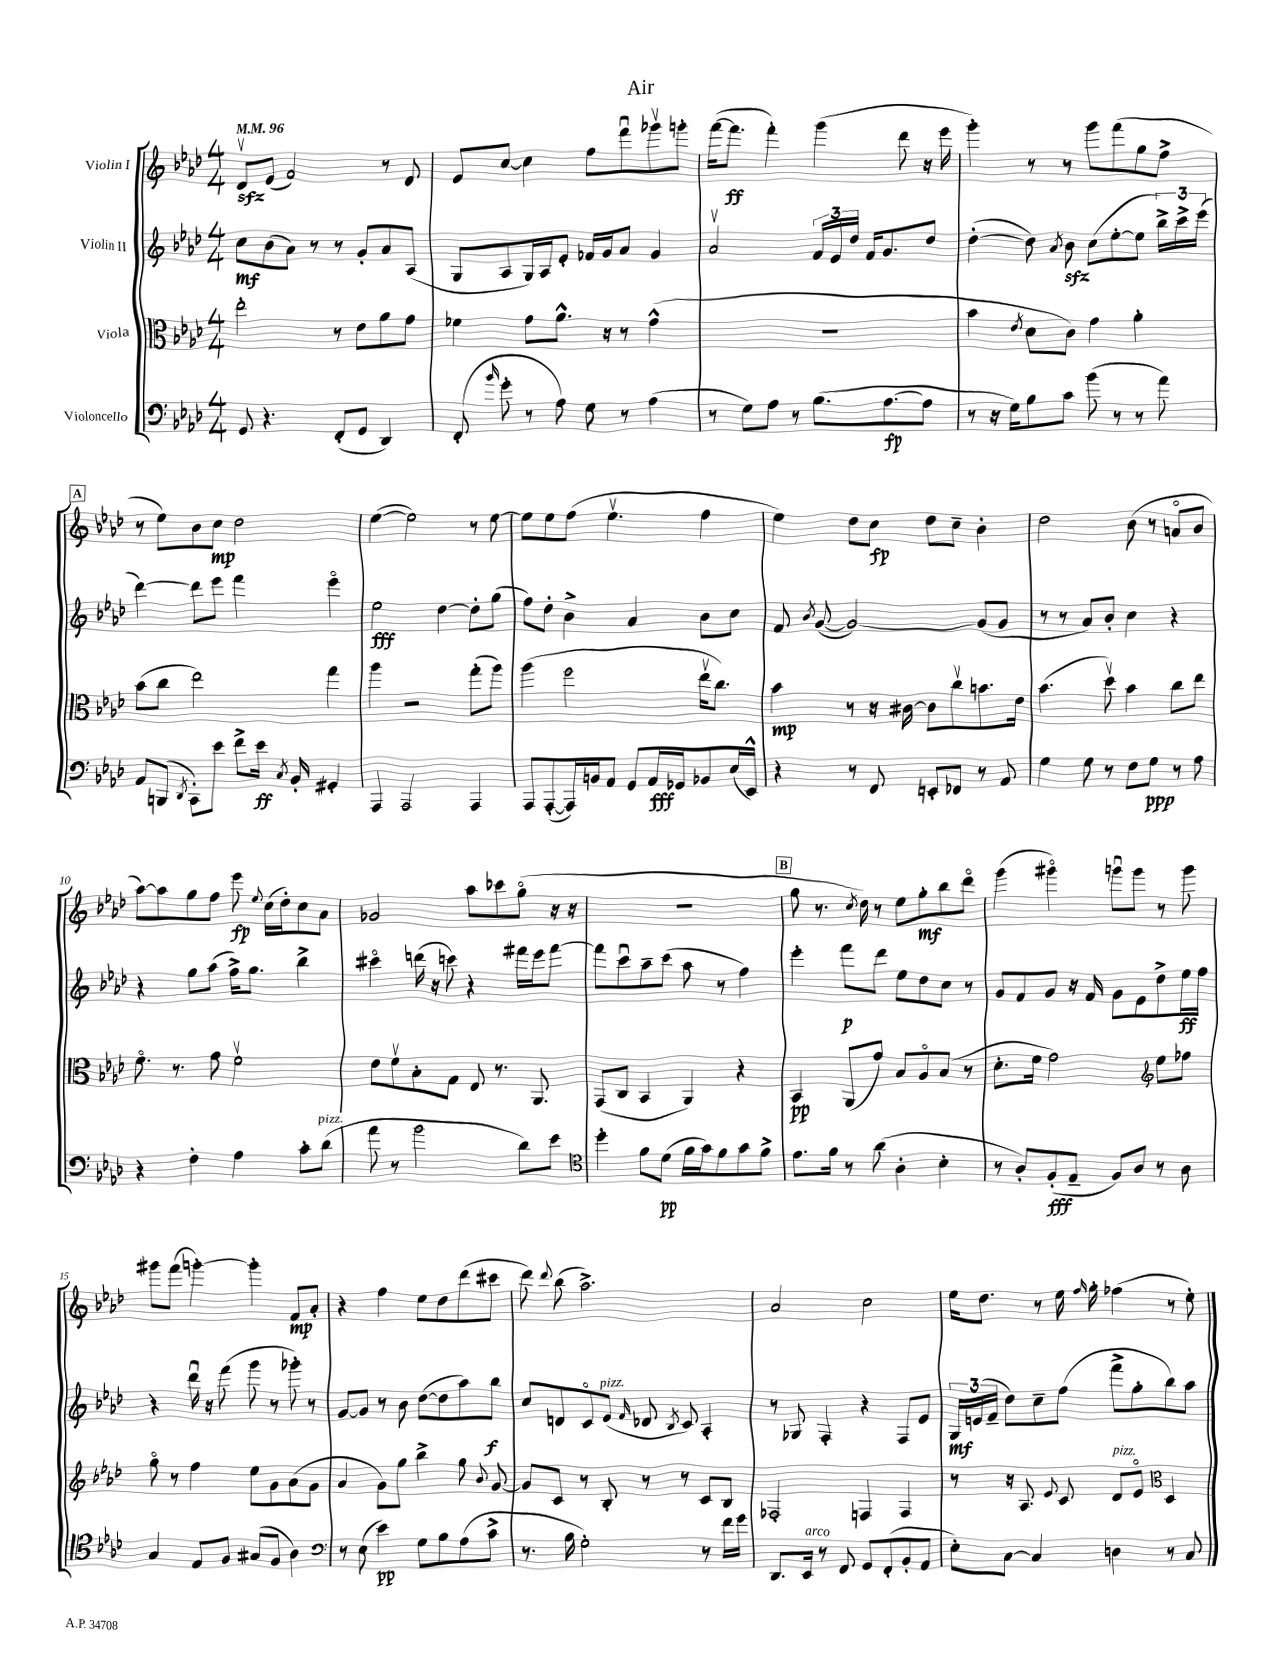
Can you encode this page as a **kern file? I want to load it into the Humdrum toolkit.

**kern	**kern	**kern	**kern
*staff4	*staff3	*staff2	*staff1
*clefF4	*clefC3	*clefG2	*clefG2
*k[b-e-a-d-]	*k[b-e-a-d-]	*k[b-e-a-d-]	*k[b-e-a-d-]
*M4/4	*M4/4	*M4/4	*M4/4
*MM96	*MM96	*MM96	*MM96
8GG	2ee-'	8cc	8d-v
4.r	.	(8b-	(8e-
.	.	8a-)	2f)
.	.	8r	.
(8FF'	8r	8r	.
8GG	8e-	8g'	.
4DD-)	8a-	8a-	8r
.	8g	(8A-	8d-
=	=	=	=
(8FF'	4f-	8G	8e-
16qqb-	.	.	.
8g'	.	8A-	[8cc
8r	8g	16G)	4cc]
.	.	16A-	.
8A-)	8.a-^^	8e-'	.
8G	.	16f-	8ff
.	16r	16g	.
8r	8r	8a-	8fffu
(4A-	(4g^^	4g	8ggg-v
.	.	.	8ggg'
=	=	=	=
8r	1r	2a-v	([16fff
.	.	.	8.fff]
8G)	.	.	.
8A-	.	.	4fff')
8r	.	.	.
(8.B-	.	24f	(4ggg
.	.	24e-	.
.	.	24dd-	.
.	.	16f	.
[8.A-	.	8.g	.
.	.	.	8ddd-
8A-]	.	8dd-	16r
.	.	.	16eee-
=	=	=	=
8r	4b-	([4dd-'	4ggg')
16r	.	.	.
16G)	.	.	.
.	8qe-	.	.
8B-	8d-	8dd-])	8r
.	.	8qa-	.
8c	8c)	8b-	8r
(8b-	4g	(8cc	8ggg
8r	.	[8ee-'	(8fff
8r	4a-'	8ee-]	8gg
8a-)	.	24bb-^)	8ff^
.	.	24ccc^	.
.	.	(24eee-	.
=	=	=	=
8AA-	(8b-	[4ddd-)	8r
(8BBB	8cc	.	8ee-)
8qDD-	.	.	.
8CC')	2ee-)	8ddd-]	8b-
8e-	.	8eee-	8cc
8f^	.	4fff	2dd-
16e-	.	.	.
8qC	.	.	.
16BB-'	.	.	.
4GG#'	4gg	4eee-o	.
=	=	=	=
4AAA-	4aa-	2ee-	([4ee-
2AAA-	2r	.	2ee-])
.	.	[4dd-	.
4AAA-	(8gg'	8dd-']	8r
.	8aa-)	(8gg	[8ee-
=	=	=	=
8AAA-	(4aa-	8ff)	8ee-]
([8AAA-'	.	8dd-'	8ee-
16AAA-])	2ff	4b-^	(8ff
16BB	.	.	.
8AA-	.	.	4.ee-v
8GG	.	4a-	.
16AA-	.	.	.
16GG-	.	.	.
8BB-	16ee-v	8b-	4ff
.	8.cc)	.	.
(16E-	.	8cc	.
16EE-^^)	.	.	.
=	=	=	=
4r	4b-	8f	4ee-)
.	.	8qb-	.
.	.	([8g	.
8r	8r	2g_)	8dd-
8FF	16r	.	8cc
.	[16c#	.	.
8EE'	8c#]	.	8dd-
8FF-	8ccv	.	8cc~
8r	8.b	(8g]	4b-'
8AA-	.	8g	.
.	16e-	.	.
=	=	=	=
4G	(4.b-	8r	2dd-
.	.	8r	.
8G	.	8a-)	.
8r	8dd-v)	8b-'	.
8F	4b-	4cc	(8b-
8G	.	.	8r
8r	8cc	4r	8ao
8A-	8ee-	.	8b-
=	=	=	=
4r	8.fo	4r	[8aa-)
.	.	.	8aa-]
.	8.r	.	.
4F'	.	8gg	8gg
.	8g	(8aa-	8ff
4A-	2fv	16ff^)	8eee-
.	.	8.gg	.
.	.	.	8qqee-
.	.	.	(16cc
.	.	.	16dd-')
8c'	.	4bb-^	8cc
(8d-	.	.	8a-
=	=	=	=
8a-	8e-	4ccc#o	2g-
8r	8fv	.	.
2b-	8B-'	(16ddd	.
.	.	16r	.
.	8G	8ccc)	.
.	8E-	4r	8aa-
.	8.r	.	8ccc-
8d-)	.	16fff#	(8ggo
.	8.AA-	16eee-	.
8e-	.	[8fff#	16r
.	.	.	16r
=	=	=	=
*clefC4	*	*	*
4dd-'	(8GG	8fff#]	1r
.	8C	8cccu	.
8f	4BB-	8aa-~	.
(8d-	.	(8ccc	.
16f	4AA-)	8aa-	.
16g)	.	.	.
8f	.	8r	.
8g	4r	4ff)	.
8f^	.	.	.
=	=	=	=
8.e-	4BB-	4eee-'	8gg
.	.	.	8.r
16f	.	.	.
8r	(8AA-	8fff	.
.	.	.	8qcc
.	.	.	16dd-)
(8a-	8g)	8ddd-	8r
4A-'	8B-	8ee-	8ee-
.	8A-o	8dd-	8gg'
4B-'	(8B-	8cc	8bb-
.	8r	8r	8ddd-o
=	=	=	=
8r	8.d-'	8g	(4ggg
8A-')	.	8f	.
.	16f	.	.
(8F'	2g)	8g	4ggg#o)
8E-~	.	16r	.
.	.	16f	.
8F)	.	8g	8gggu
8A-	.	8e-	8ggg
*	*clefG2	*	*
8r	8ee-	8dd-^	8r
8A-	8ff-	16ee-	8ggg
.	.	16ff	.
=	=	=	=
4G	8ggo	4r	8ggg#
.	8r	.	(8fff
8E-	4ff	16ddd-u	[4ggg')
.	.	16r	.
8F	.	(8fff	.
(8G#	8ee-	8ggg	4ggg']
8F	8g	8r	.
4A-)	(8a-	8ggg-')	8f
.	8g	8r	8a-'
=	=	=	=
*clefF4	*	*	*
8r	4a-	[8g	4r
(8E-	.	8g]	.
4e-)	8g)	8r	4ff
.	8gg	8b-	.
8G	4bb-^	([8dd-	8ee-
8B-	.	8dd-]	8dd-
(8A-	8gg	8aa-)	(8ddd-
.	8qqb-	.	.
8c^	[8g	8bb-	8ccc#
=	=	=	=
8.r	8g]	8cc	8ddd-)
.	.	.	8qqddd-
.	8c	8d	(8bb-
16B-	.	.	.
2G')	8r	8co	2.aa-^)
.	8B-'	(8e-	.
.	.	16qqf	.
.	8r	8d-	.
.	.	8qB-	.
.	8r	8c)	.
8r	8c	4A-'	.
16f	8B-	.	.
16g	.	.	.
=	=	=	=
8.DD-	2F-'	8r	2a-
.	.	8G-	.
16EE-	.	.	.
8r	.	4F'	.
8FF	.	.	.
8GG	4F	4r	2cc
(8FF'	.	.	.
8BB-'	4F	8F	.
8AA-	.	8e-	.
=	=	=	=
8E-')	8r	24G	16ee-
.	.	(24e	.
.	.	.	8.dd-
.	.	24f~	.
[8C	16r	8dd-)	.
.	8.A-	.	.
4C]	.	8cc~	8r
.	8qqe-	.	.
.	8c	(8ff	16ee-
.	.	.	16qqff
.	.	.	16gg'
4D	8d-	8fff^	(4ff-
.	8e-o	8gg'	.
*	*clefC3	*	*
8r	4D-	8bb-)	8r
8C	.	8aa-	8ee-')
==	==	==	==
*-	*-	*-	*-
